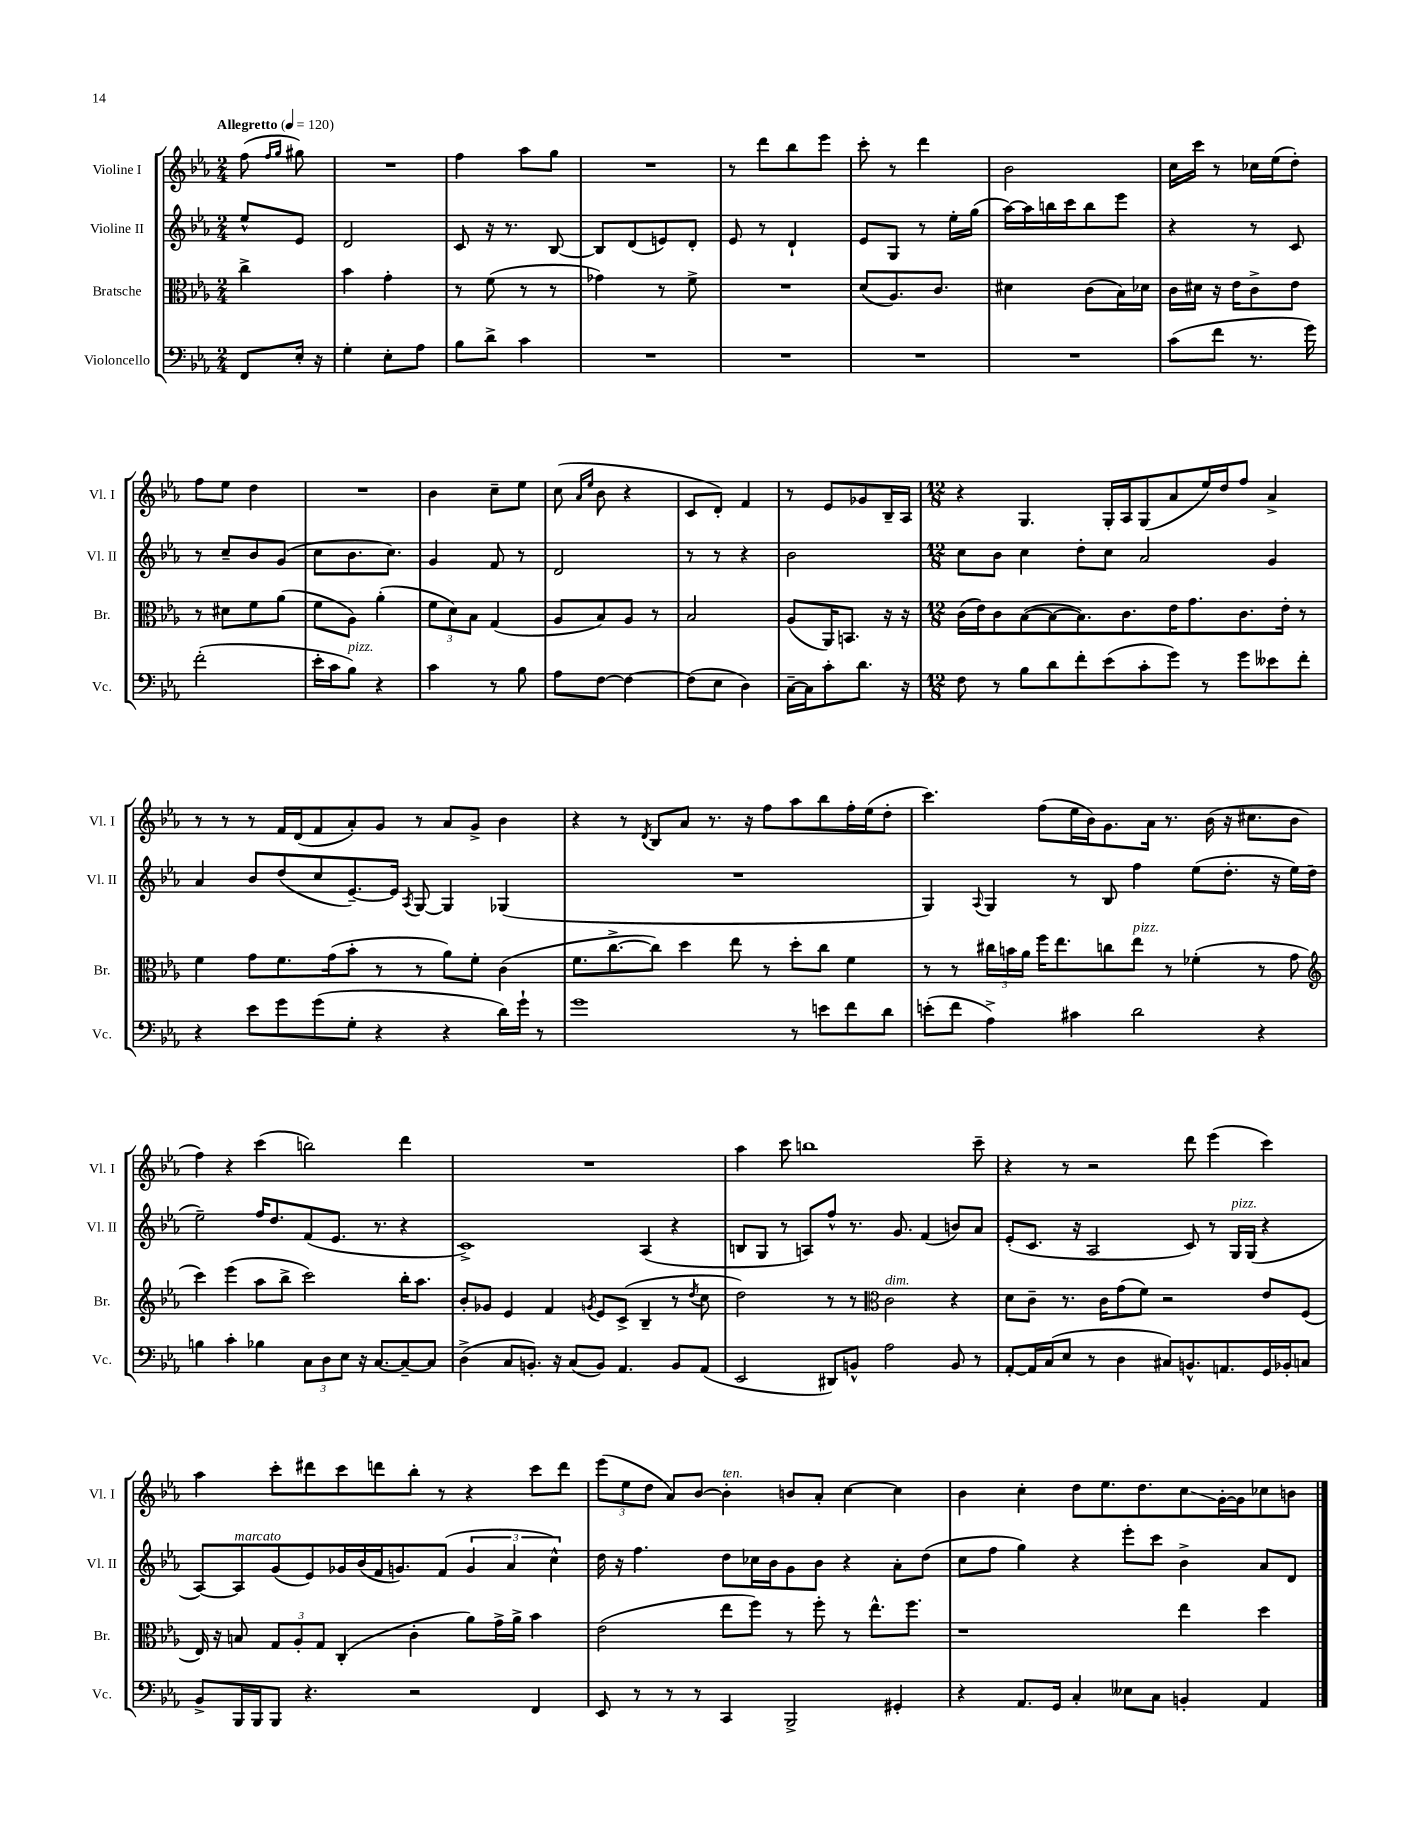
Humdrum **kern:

**kern	**kern	**kern	**kern
*staff4	*staff3	*staff2	*staff1
*clefF4	*clefC3	*clefG2	*clefG2
*k[b-e-a-]	*k[b-e-a-]	*k[b-e-a-]	*k[b-e-a-]
*M2/4	*M2/4	*M2/4	*M2/4
*MM120	*MM120	*MM120	*MM120
8FF	4cc^	8ee-^^	(8ff
.	.	.	16qqff
.	.	.	16qqgg
16E-'	.	8e-	8gg#)
16r	.	.	.
=	=	=	=
4G'	4b-	2d	2r
8E-'	4g'	.	.
8A-	.	.	.
=	=	=	=
8B-	8r	8c	4ff
8d^	(8f	16r	.
.	.	8.r	.
4c	8r	.	8aa-
.	8r	[8B-	8gg
=	=	=	=
2r	4g-)	8B-]	2r
.	.	(8d	.
.	8r	8e)	.
.	8f^	8d'	.
=	=	=	=
2r	2r	8e-	8r
.	.	8r	8ddd
.	.	4d`	8bb-
.	.	.	8eee-
=	=	=	=
2r	(8d	8e-	8ccc'
.	8.A-)	8G	8r
.	.	8r	4ddd
.	8.c	.	.
.	.	16ee-'	.
.	.	(16gg	.
=	=	=	=
2r	4d#	[16aa-)	2b-
.	.	16aa-]	.
.	.	16bb	.
.	.	16ccc	.
.	(8c	8bb	.
.	16B-)	8eee-	.
.	16d-	.	.
=	=	=	=
(8c	16c	4r	16cc
.	16d#	.	16ccc
8f	16r	.	8r
.	16e-	.	.
8.r	8c^	8r	16cc-
.	.	.	(16ee-
.	8e-	8c	8dd')
16g)	.	.	.
=	=	=	=
(2f'	8r	8r	8ff
.	8d#	8cc~	8ee-
.	8f	8b-	4dd
.	(8a-	(8g	.
=	=	=	=
16e-'	8f	8cc	2r
16c	.	.	.
8B-)	8A-)	8.b-	.
4r	(4a-'	.	.
.	.	8.cc)	.
=	=	=	=
4c	12f	4g	4b-
.	12d)	.	.
.	12B-	.	.
8r	(4G	8f	8cc~
8B-	.	8r	8ee-
=	=	=	=
8A-	8A-	2d	(8cc
.	.	.	16qqa-
.	.	.	16qqee-
[8F	8B-)	.	8b-
4F_	8A-	.	4r
.	8r	.	.
=	=	=	=
(8F]	2B-	8r	8c
8E-	.	8r	8d')
4D)	.	4r	4f
=	=	=	=
[16C~	(8A-	2b-	8r
16C]	.	.	.
8c'	16AA-)	.	8e-
.	8.BB	.	.
8.d	.	.	8g-
.	16r	.	16B-~
16r	16r	.	16A-
=	=	=	=
*M12/8	*M12/8	*M12/8	*M12/8
8F	(16c	8cc	4r
.	16e-)	.	.
8r	8c	8b-	.
8B-	([8B-	4cc	4.G
8d	8B-_	.	.
8f'	8.B-])	8dd'	.
(8e-	.	8cc	16G'
.	8.c	.	16A-
8c'	.	2a-	(8G
8g)	16e-	.	8a-
.	8.g	.	.
8r	.	.	16ee-)
.	.	.	16dd
8g	8.c	.	8ff
8e--	.	4g	4a-^
.	16e-'	.	.
8f'	8r	.	.
=	=	=	=
4r	4f	4a-	8r
.	.	.	8r
8e-	8g	8b-	8r
8g	8.f	(8dd	16f
.	.	.	(16d
(8g	.	8cc	8f
.	(16g	.	.
8G'	8b-'	[8.e-~)	8a-')
4r	8r	.	8g
.	.	16e-]	.
.	.	8qA-	.
.	8r	[8G	8r
4r	8a-)	4G]	8a-
.	8f'	.	8g^
16d)	(4c	(4G-	4b-
16g`	.	.	.
8r	.	.	.
=	=	=	=
1g	8.f	1.r	4r
.	[8.cc^	.	.
.	.	.	8r
.	.	.	8qd
.	8cc])	.	8B-
.	4dd	.	8a-
.	.	.	8.r
.	8ee-	.	.
.	.	.	16r
.	8r	.	8ff
8r	8dd'	.	8aa-
8e	8cc	.	8bb-
8f	4f	.	16ff'
.	.	.	(16ee-
8d	.	.	8dd'
=	=	=	=
(8e'	8r	4G)	4.ccc)
8f	8r	.	.
.	.	8qqA-	.
4A-^)	24cc#	4G	.
.	24b	.	.
.	24a-	.	.
.	16ff	.	(8ff
.	8.ee-	.	.
4c#	.	8r	16ee-
.	.	.	16b-)
.	8cc	8B-	8.g
2d	8ee-	4ff	.
.	.	.	16a-
.	8r	.	8.r
.	(4f-'	(8ee-	.
.	.	.	(16b-
.	.	8.dd'	16r
.	.	.	8.cc#
4r	8r	.	.
.	.	16r	.
.	8g	16ee-)	8b-
.	.	(16dd	.
=	=	=	=
*	*clefG2	*	*
4B	4ccc)	2ee-~)	4ff)
4c'	(4eee-	.	4r
4B-	8aa-	16ff	(4ccc
.	.	8.dd	.
.	8bb-^	.	.
12C	2ccc)	(8f	2bb)
12D	.	.	.
.	.	8.e-	.
12E-	.	.	.
16r	.	.	.
[8.C	.	8.r	.
8C~_	16bb-'	4r	4ddd
.	8.aa-	.	.
8C]	.	.	.
=	=	=	=
(4D^	8b-'	1c^)	1.r
.	8g-	.	.
8C	4e-	.	.
8.BB')	.	.	.
.	4f	.	.
16r	.	.	.
(8C	.	.	.
.	8qg	.	.
8BB)	8e-	.	.
4.AA-	(8c^	.	.
.	4B-~	(4A-	.
8BB	8r	4r	.
.	8qdd	.	.
(8AA-	8cc	.	.
=	=	=	=
2EE-	2dd)	8B	4aa-
.	.	8G	.
.	.	8r	8ccc
.	.	8A)	1bb
8DD#)	8r	8ff^^	.
8BB^^	8r	8.r	.
*	*clefC3	*	*
2A-	2c	.	.
.	.	8.g	.
.	.	(4f	.
8BB	4r	8b)	.
8r	.	8a-	8ccc~
=	=	=	=
[8AA-'	8d	(8e-'	4r
16AA-]	8c~	8.c	.
(16C	.	.	.
8E-	8.r	.	8r
.	.	16r	.
8r	.	2A-	2r
.	16c	.	.
4D	(8g	.	.
.	8f)	.	.
8C#)	2r	.	.
8.BB^^	.	8c)	8ddd
.	.	8r	(4eee-
8.AA	.	.	.
.	.	16G	.
.	.	(16G	.
16GG	8e-	4r	4ccc)
16BB-'	.	.	.
8C	(8F	.	.
=	=	=	=
8BB-^	16E-)	[8A-)	4aa-
.	16r	.	.
16BBB-	8B	8A-]	.
16BBB-	.	.	.
8BBB-	12G	(8g	8ccc'
.	12A-'	.	.
4.r	.	8e-)	8ddd#
.	12G	.	.
.	(4C'	16g-	8ccc
.	.	(16b-	.
.	.	16f	8ddd
.	.	8.g)	.
2r	4c'	.	8bb-'
.	.	(8f	8r
.	8a-)	6g	4r
.	16g^	.	.
.	.	6a-	.
.	16a-^	.	.
4FF	4b-	.	8ccc
.	.	6cc^^)	.
.	.	.	8ddd
=	=	=	=
8EE-	(2e-	16dd	(12eee-
.	.	16r	.
.	.	.	12ee-
8r	.	4.ff	.
.	.	.	12dd
8r	.	.	8a-)
8r	.	.	[8b-
4CC	8ee-	8dd	4b-']
.	8ff)	16cc-	.
.	.	16b-	.
2BBB-^	8r	8g	8b
.	8ff'	8b-	8a-'
.	8r	4r	[4cc
.	8.ee-^^	.	.
4GG#'	.	8a-'	4cc]
.	8.ff	.	.
.	.	(8dd	.
=	=	=	=
4r	1r	8cc	4b-
.	.	8ff	.
8.AA-	.	4gg)	4cc'
16GG	.	.	.
4C'	.	4r	8dd
.	.	.	8.ee-
8E--	.	8eee-'	.
.	.	.	8.dd
8C	.	8ccc	.
4BB'	4ee-	4b-^	8cc
.	.	.	[16g'
.	.	.	16g]
4AA-	4dd	8a-	8cc-
.	.	8d	8b
==	==	==	==
*-	*-	*-	*-
